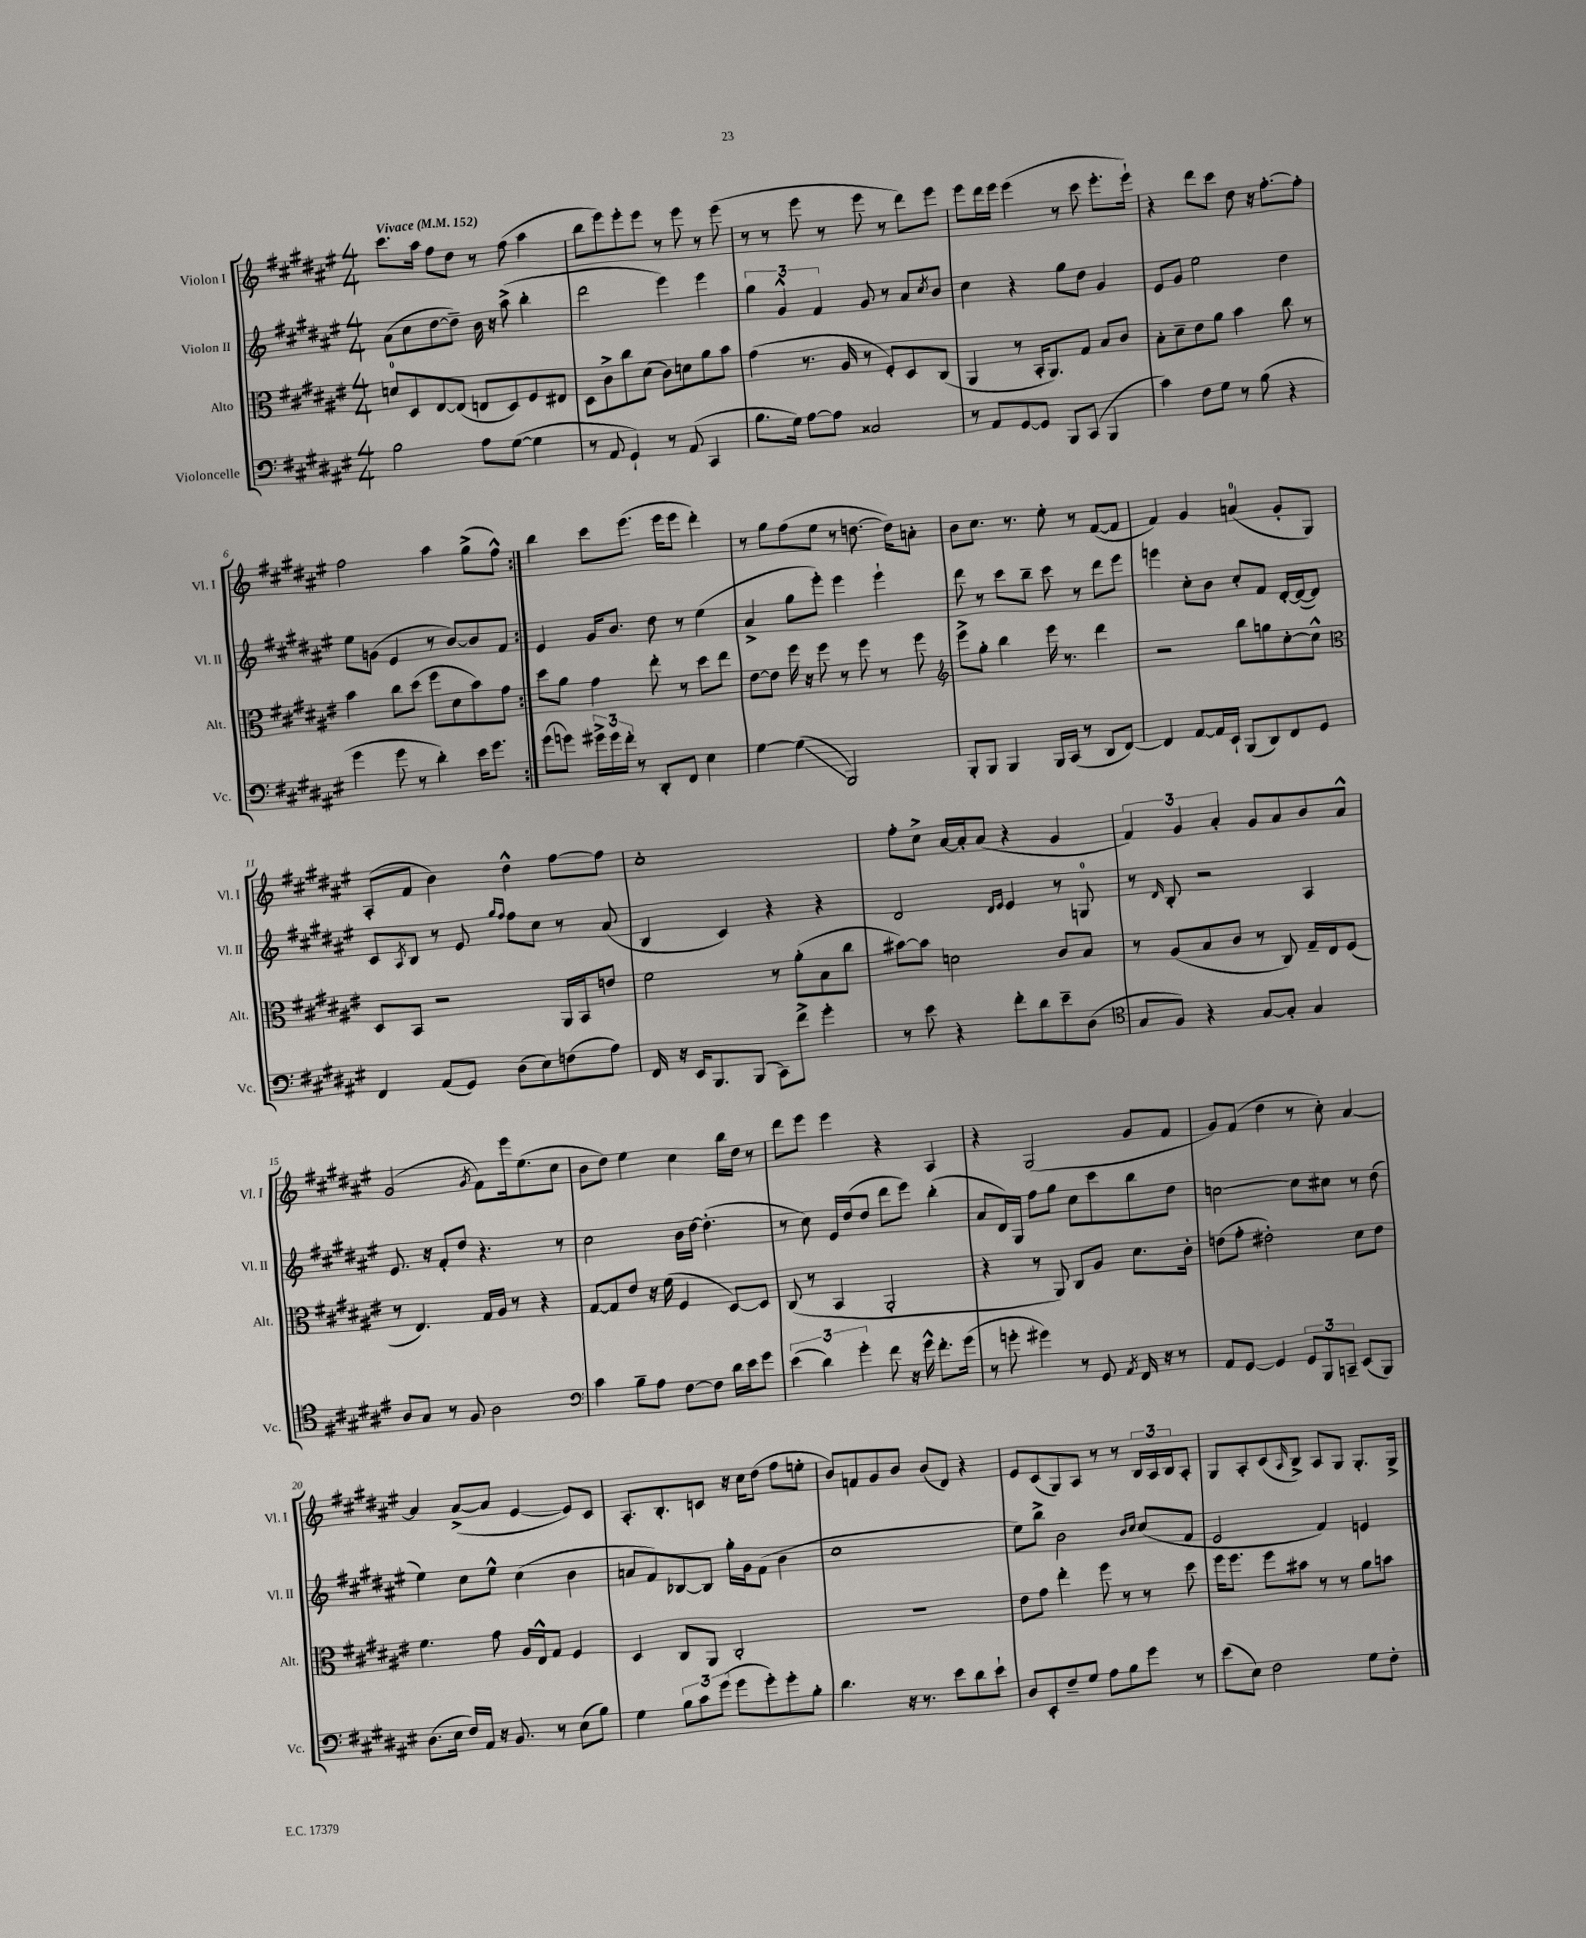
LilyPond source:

<<
\new StaffGroup <<
\new Staff = "s0" \with { instrumentName = "Violon I" shortInstrumentName = "Vl. I" } {
    \clef treble \key fis \major \numericTimeSignature \time 4/4 \tempo "Vivace" 4 = 152
    \repeat volta 2 { cis'''8. ais''16 fis''8 dis''8 r8 fis''8( ais''4 |
    b''8 eis'''8) eis'''8-. eis'''8 r8 eis'''8 r8 eis'''8( |
    r8 r8 eis'''8 r8 eis'''8 r8 dis'''8) eis'''8 |
    eis'''8 dis'''16 eis'''16 eis'''4( r8 cis'''8 eis'''8.-. eis'''16-!) |
    r4 dis'''8 cis'''8 dis''8 r16 fis''8.~-. fis''8-. |
    fis''2 ais''4 gis''8->( fis''8-^) | }
    b''4 cis'''8 eis'''8.( eis'''16 eis'''8 dis'''4-.) |
    r8 gis''8 fis''8( eis''8 r8 d''8.~ d''16) a'8-. |
    b'8 cis''8. r8. eis''8-. r8 fis'8~( fis'8 |
    fis'4) gis'4 a'4-0( gis'8-. gis8) |
    ais8-.( fis'8 b'4) dis''4-^ fis''8~ fis''8 |
    cis''1-. |
    fis''8-. cis''8-> ais'16~ ais'16-. ais'8( r4 gis'4 |
    \tuplet 3/2 { fis'4) gis'4 ais'4-. } gis'8 ais'8 b'8 ais'8-^ |
    gis'2( \acciaccatura { gis'8 } fis'8) eis'''16 eis''8.( cis''8 |
    b'8 dis''8) eis''4 cis''4 b''16 dis''16 r8 |
    dis'''8 eis'''8 eis'''4 r4 ais4 |
    r4 gis2( gis'8 fis'8 |
    gis'8) fis'8( dis''4 r8 cis''8-.) ais'4~ |
    ais'4 ais'8~->( ais'8 eis'4~ eis'8) cis'8 |
    ais8.-. b8.-. c'8 r16 cis''16 dis''8( fis''8 e''8-. |
    b'8) f'8 gis'8 b'8 b'8( dis'8) r4 |
    eis'8 cis'8( gis8) ais8 r8 r8 \tuplet 3/2 { b16 ais16 b16 } ais8-. |
    gis8 ais8-. cis'8( \grace { ais16 } b8->) ais8 gis8 gis8.-. gis16-> \bar "|." |
}
\new Staff = "s1" \with { instrumentName = "Violon II" shortInstrumentName = "Vl. II" } {
    \clef treble \key fis \major \numericTimeSignature \time 4/4
    \repeat volta 2 { ais'8( cis''8 dis''8~ dis''8--) b'16 r16 ais''8->( b''4-. |
    dis'''2 eis'''4) eis'''4 |
    \tuplet 3/2 { gis''4 gis'4-^ fis'4 } gis'8 r8 ais'8 \acciaccatura { cis''8 } b'8 |
    cis''4 r4 gis''8 dis''8 gis'4 |
    eis'8 gis'8 eis''2 dis''4 |
    eis''8 g'8( eis'4 r8 b'8~) b'8 fis'8 | }
    eis'4 gis'16 b'8. dis''8 r8 eis''4( |
    ais'4-> gis''8 eis'''8-.) eis'''4 eis'''4-! |
    dis'''8 r8 cis'''8 b''8-- cis'''8 r8 dis'''8 eis'''8 |
    e'''4 cis''8-. b'8 cis''8-. fis'8 dis'16~-. dis'16~( dis'8) |
    cis'8 \acciaccatura { ais8 } b8 r8 eis'8 \grace { gis''16 fis''16 } fis''8 cis''8 r8 ais'8( |
    b4 cis'4) r4 r4 |
    dis'2 \grace { dis'16 eis'16 } eis'4 r8 g8-0 |
    r8 \grace { dis'16 } b8-. r2 ais4 |
    eis'8. r16 fis'8-. dis''8 r4. r8 |
    cis''2 b'16 dis''16~ dis''4.-.( |
    r8 cis''8) eis'16 dis''16( dis''8 dis'''8 eis'''8) b''4-.( |
    ais'8 dis'16) gis16 fis''8 gis''8 cis''8 cis'''8 b''8 dis''8 |
    c''2~ c''8 cis''8 r8 dis''8( |
    eis''4) cis''8 eis''8-^ cis''4( b'4 |
    a'8 fis'8) bes8~ bes8 gis''16-. gis'16 fis'8( b'4 |
    cis''1 |
    eis''8) b''8-> b'2 \grace { b'16 cis''16 } cis''8( fis'8 |
    eis'2 fis'4) e'4 \bar "|." |
}
\new Staff = "s2" \with { instrumentName = "Alto" shortInstrumentName = "Alt." } {
    \clef alto \key fis \major \numericTimeSignature \time 4/4
    \repeat volta 2 { d'8-0 dis8 eis8~ eis8( e8 dis8) fis8 eis8 |
    dis8 cis'8-> cis''8 dis'8( cis'8) d'8 ais'8 b'8 |
    gis'4( r8. ais16 r8 fis8-.) dis8 cis8( |
    ais,4 r8 b,16-. ais,8.) gis8 b8 cis'8 |
    b8-. dis'8-- eis'8 ais'8 b'4 cis''8 r8 |
    b'4 cis''8 dis''8( fis''8 dis'8 b'8) gis'8 | }
    dis''8 ais'8 gis'4 eis''8-. r8 dis''8 eis''8 |
    eis'8~ eis'8 fis''16 r16 fis''8 r8 fis''8 r8 fis''8 |
    \clef treble eis'''8-> gis''8-. b''4 eis'''16 r8. dis'''4 |
    r2 b''8 g''8 cis''8~-. cis''8-^ |
    \clef alto dis8 b,8 r2 ais,16 b,16 e'8 |
    fis'2 r8 ais'8-.( b8 cis''8 |
    bis'8~) bis'8 d'2 cis'8 b8 |
    r8 ais8( b8 cis'8 r8 cis8) gis16-- eis16 fis8( |
    r8 eis4.) gis16 ais16 r8 r4 |
    gis8~ gis8 eis'8 r16 fis'16( fis4 dis8~) dis8 |
    cis8( r8 b,4 ais,2-. |
    r4 r8 ais,8) cis8 ais8 dis'8. cis'16-. |
    e'8( gis'8-. eis'2-.) dis'8 eis'8 |
    fis'4. gis'8 ais16 eis16-^ gis8 fis4 |
    dis4 cis8 ais,8 cis2-. |
    r1 |
    eis'8 gis'8 eis''4-. fis''8 r8 r8 dis''8 |
    fis''16 fis''8. fis''8 bis'8 r8 r8 ais'8 b'8 \bar "|." |
}
\new Staff = "s3" \with { instrumentName = "Violoncelle" shortInstrumentName = "Vc." } {
    \clef bass \key fis \major \numericTimeSignature \time 4/4
    \repeat volta 2 { b2 ais8 gis8~( gis4 |
    r8 ais,8 gis,4-!) r8 ais,8( cis,4 |
    b8. gis16) ais8~ ais8 cisis2 |
    r8 ais,8 gis,8~ gis,8 b,,8 cis,8( b,,4 |
    cis'4) fis8 gis8 r8 b8( r4 |
    gis'4 gis'8 r8 dis'4-.) eis'16 gis'8. | }
    gis'8( g'8) \tuplet 3/2 { gis'16-> gis'16 fis'16-. } r8 dis,8-. fis,8 eis4 |
    gis4~ gis4\glissando( b,,2) |
    b,,8-. b,,8 b,,4 b,,16 cis,16( r8 dis,8 fis,8~) |
    fis,4 ais,8~ ais,16 eis,16-! b,,8( dis,8) fis,8 gis,8 |
    fis,4 ais,8( gis,8) dis8( eis8) f8( ais8) |
    fis,16 r16 eis,16 b,,8. b,,8( cis,8) fis'8-> gis'4-. |
    r8 eis'8 r4 fis'8-. dis'8 eis'8-- dis8( |
    \clef tenor gis8 fis8) r4 gis8~ gis8-. gis4 |
    ais8 gis8 r8 fis8 ais2 |
    \clef bass cis'4 b8-- ais8 fis8~ fis8 dis'16 eis'16 gis'8 |
    \tuplet 3/2 { eis'4( dis'4) gis'4-. } fis'8 r16 gis'16-^ fis'8.-. gis'16( |
    r8 g'8-. gis'4) r8 gis,8 \acciaccatura { ais,8 } fis,16 r16 r8 |
    ais,8 gis,8~ gis,4 \tuplet 3/2 { gis,8 b,,8 c,8-- } eis,8( b,,8) |
    dis8.( eis16 fis16) ais,16 r16 b,8. r8 eis8( b8) |
    gis4 \tuplet 3/2 { b8 cis'8 gis'8( } gis'8 gis'8-.) gis'8-. b8-. |
    dis'4. r16 r8. eis'8 dis'8 eis'8-! |
    dis8 eis,8-. fis8-- gis8 ais8 b8 gis'8 r8 |
    eis'8( eis8) fis2 gis8 fis8-. \bar "|." |
}
>>
>>
